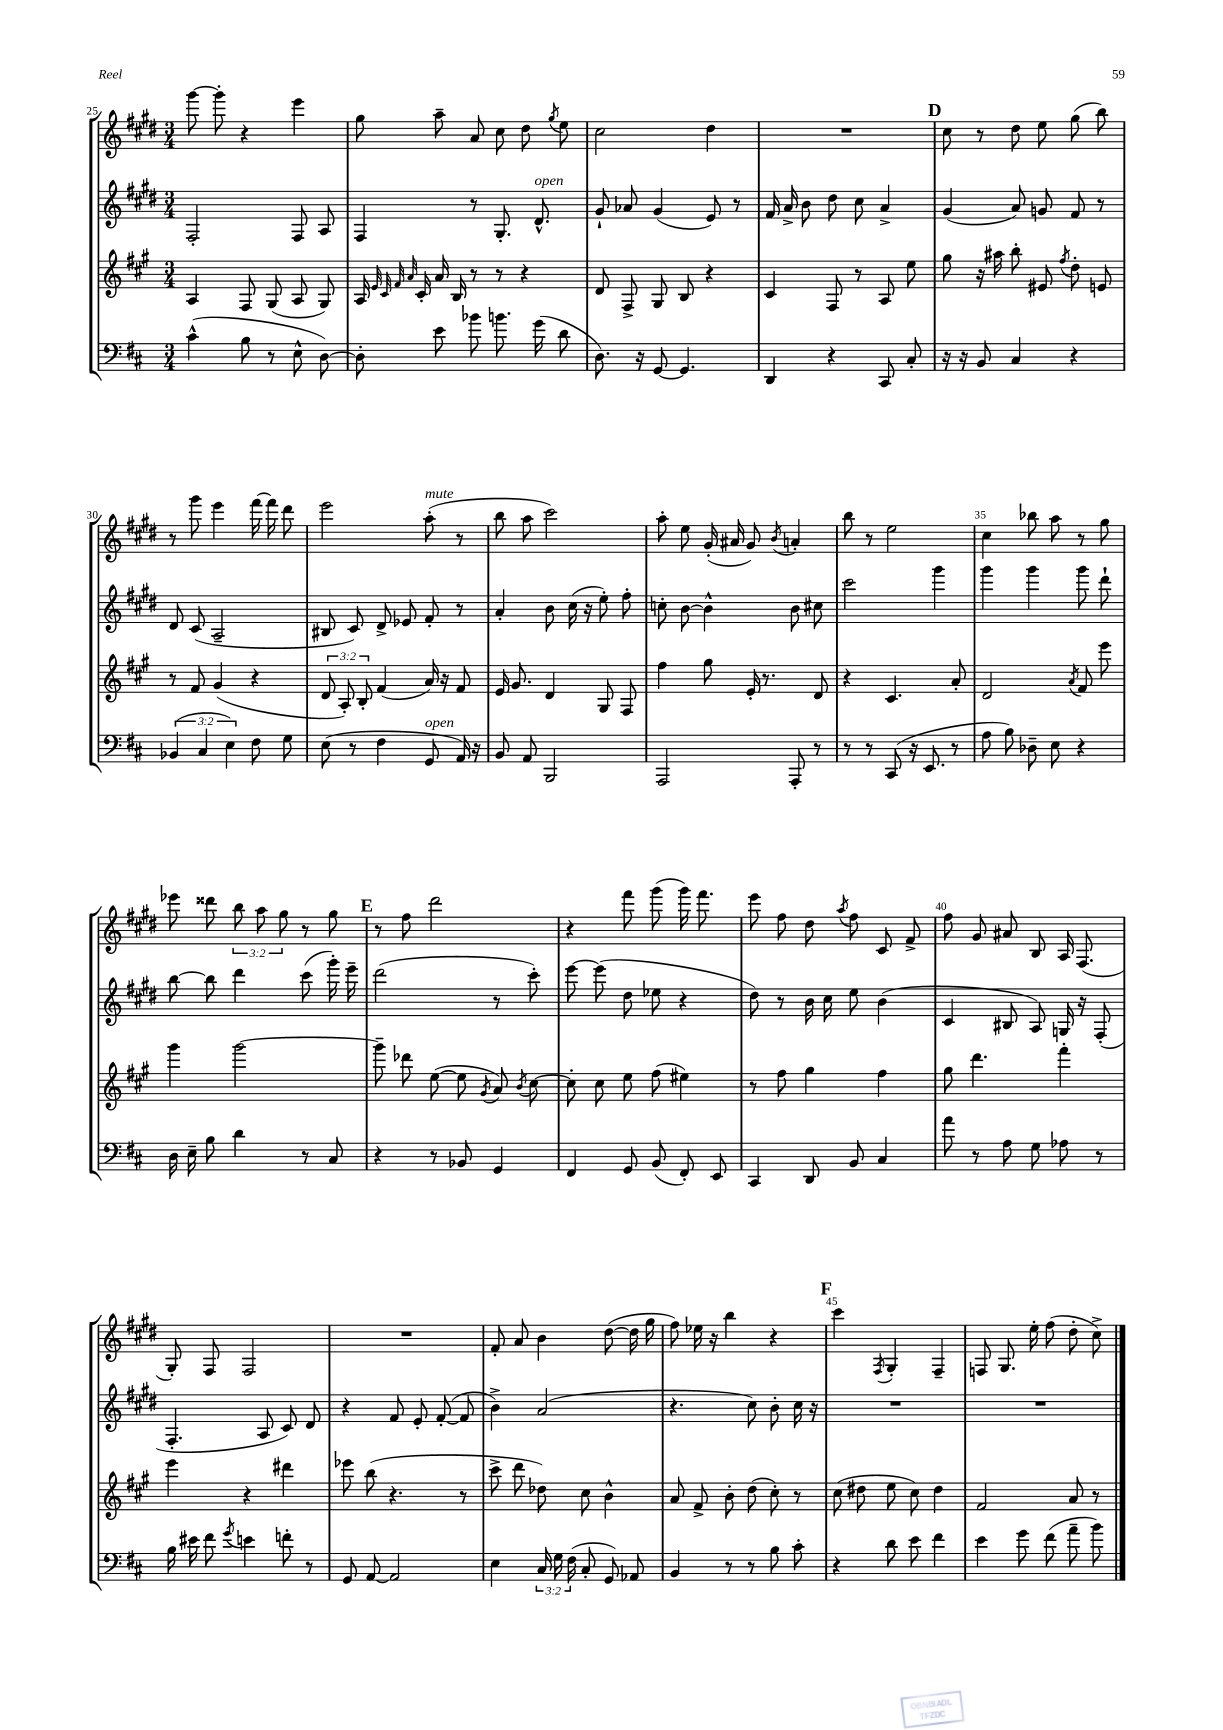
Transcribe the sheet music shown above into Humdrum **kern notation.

**kern	**kern	**kern	**kern
*staff4	*staff3	*staff2	*staff1
*clefF4	*clefG2	*clefG2	*clefG2
*k[f#c#]	*k[f#c#g#]	*k[f#c#g#d#]	*k[f#c#g#d#]
*M3/4	*M3/4	*M3/4	*M3/4
(4c#^^\	4A/	2F#'/	[8ggg#\
.	.	.	8ggg#'\]
8B\	8F#/	.	4r
8r	(8G#/	.	.
8E^^\	8A/	8F#/	4eee\
[8D\)	8G#/)	8A/	.
=	=	=	=
8D'\]	16A/	4F#/	8gg#\
.	32qqe/	.	.
.	32qqc#/	.	.
.	32qqf#/	.	.
.	32qqa/	.	.
.	16c#'/	.	.
8e\	16a/	.	8aa~\
.	16B/	.	.
8b-\	8r	8r	8a/
8.b\	8r	8.G#'/	8cc#\
.	4r	.	8dd#\
(16g\	.	8.d#^^/	.
.	.	.	8qgg#/
8d\	.	.	8ee\
=	=	=	=
8.D\)	8d/	8g#`/	2cc#\
.	8F#^/	8a-/	.
16r	.	.	.
[8GG/	8G#/	(4g#/	.
4.GG/]	8B/	.	.
.	4r	8e/)	4dd#\
.	.	8r	.
=	=	=	=
4DD/	4c#/	16f#/	2.r
.	.	16a^/	.
.	.	8b\	.
4r	8F#/	8dd#\	.
.	8r	8cc#\	.
8CC#/	8A/	4a^/	.
8C#'/	8ee\	.	.
=	=	=	=
16r	8gg#\	(4g#/	8cc#\
16r	.	.	.
8BB/	16r	.	8r
.	16aa#\	.	.
4C#/	8bb'\	8a/)	8dd#\
.	8e#/	8g/	8ee\
.	8qff#/	.	.
4r	8dd'\	8f#/	(8gg#\
.	8e/	8r	8bb\)
=	=	=	=
(6BB-/	8r	8d#/	8r
.	8f#/	(8c#/	8ggg#\
6C#/	.	.	.
.	(4g#/	2A~/	4eee\
6E\)	.	.	.
8F#\	4r	.	[16fff#\
.	.	.	16fff#\]
8G\	.	.	8ddd#\
=	=	=	=
(8E\	12d/	8B#/	2eee\
.	12A'/)	.	.
8r	.	8c#/)	.
.	12B'/	.	.
4F#\	(4f#/	8d#^/	.
.	.	8e-/	.
8GG/	16a/)	8f#'/	(8aa'\
.	16r	.	.
16AA/)	8f#/	8r	8r
16r	.	.	.
=	=	=	=
8BB/	16e/	4a'/	8bb\
.	8.g#/	.	.
8AA/	.	.	8aa\
2BBB/	4d/	8b\	2ccc#\)
.	.	(16cc#\	.
.	.	16r	.
.	8G#/	8ee'\)	.
.	8F#/	8ff#'\	.
=	=	=	=
2AAA/	4ff#\	8cc'\	8aa'\
.	.	[8b\	8ee\
.	8gg#\	4b^^\]	(16g#'/
.	.	.	16a#/
.	16e'/	.	8g#/)
.	8.r	.	.
.	.	.	8qb/
8AAA'/	.	8b\	4a'/
8r	8d/	8cc#\	.
=	=	=	=
8r	4r	2ccc#\	8bb\
8r	.	.	8r
(8CC#/	4.c#/	.	2ee\
16r	.	.	.
8.EE/	.	.	.
.	.	4ggg#\	.
8r	8a'/	.	.
=	=	=	=
8A\	2d/	4ggg#\	4cc#\
8B\)	.	.	.
8D-~\	.	4ggg#\	8bb-\
8E\	.	.	8aa\
.	8qa/	.	.
4r	8f#/	8ggg#\	8r
.	8eee\	8ddd#`\	8gg#\
=	=	=	=
16D\	4ggg#\	[8bb\	8eee-\
16E~\	.	.	.
8B\	.	8bb\]	8ddd##\
4d\	[2ggg#\	4ddd#\	12bb\
.	.	.	12aa\
.	.	.	12gg#\
8r	.	(8ccc#\	8r
8C#/	.	16ggg#'\)	8gg#\
.	.	16eee~\	.
=	=	=	=
4r	8ggg#~\]	(2ddd#\	8r
.	8ddd-\	.	8ff#\
8r	([8ee\	.	2ddd#\
8BB-/	8ee\]	.	.
.	8qg#/	.	.
4GG/	8a/)	8r	.
.	8qb/	.	.
.	[8cc#\	8ccc#'\)	.
=	=	=	=
4FF#/	8cc#'\]	[8eee\	4r
.	8cc#\	(8eee\]	.
8GG/	8ee\	8dd#\	8fff#\
(8BB/	(8ff#\	8ee-\	(8ggg#\
8FF#'/)	4ee#\)	4r	16ggg#\)
.	.	.	8.fff#\
8EE/	.	.	.
=	=	=	=
4CC#/	8r	8dd#\)	8eee\
.	8ff#\	8r	8ff#\
8DD/	4gg#\	16b\	8dd#\
.	.	16cc#\	.
.	.	.	8qaa/
8BB/	.	8ee\	8ff#\
4C#/	4ff#\	(4b\	8c#/
.	.	.	8f#^/
=	=	=	=
8a\	8gg#\	4c#/	8ff#\
8r	4.ddd\	.	8g#/
8A\	.	8B#/	8a#/
8G\	.	8A/)	8B/
8A-\	4fff#'\	16G/	16A/
.	.	16r	(8.F#/
8r	.	(8F#'/	.
=	=	=	=
16B\	4eee\	4.F#'/	8G#'/)
16e#\	.	.	.
8f#\	.	.	8F#/
8qg/	.	.	.
4e\	4r	.	2F#/
.	.	8A/	.
8f'\	4ddd#\	8c#/)	.
8r	.	8d#/	.
=	=	=	=
8GG/	8eee-\	4r	2.r
[8AA/	(8bb\	.	.
2AA/]	4.r	8f#/	.
.	.	8e'/	.
.	.	([8f#'/	.
.	8r	8f#/]	.
=	=	=	=
4E\	8ccc#^\	4b^\)	8f#'/
.	8ddd\	.	8a/
24C#/	8dd-\)	(2a/	4b\
24G\	.	.	.
(24F#\	.	.	.
8C#'/	8cc#\	.	.
8GG/)	4b^^\	.	([8dd#\
8AA-/	.	.	16dd#\]
.	.	.	16gg#\
=	=	=	=
4BB/	8a/	4.r	8ff#\)
.	8f#^/	.	16ee-\
.	.	.	16r
8r	8b'\	.	4bb\
8r	(8dd\	8cc#\)	.
8B\	8cc#'\)	8b'\	4r
8c#'\	8r	16cc#\	.
.	.	16r	.
=	=	=	=
4r	(8cc#\	2.r	4ccc#\
.	8dd#\	.	.
.	.	.	8qF#/
8d\	8ee\	.	4G#'/
8e\	8cc#\)	.	.
4f#\	4dd#\	.	4F#~/
=	=	=	=
4e\	2f#/	2.r	8F/
.	.	.	8.G#/
8g\	.	.	.
.	.	.	16ee'\
(8f#\	.	.	(8ff#\
8a~\	8a/	.	8dd#'\
8b\)	8r	.	8cc#^\)
==	==	==	==
*-	*-	*-	*-
